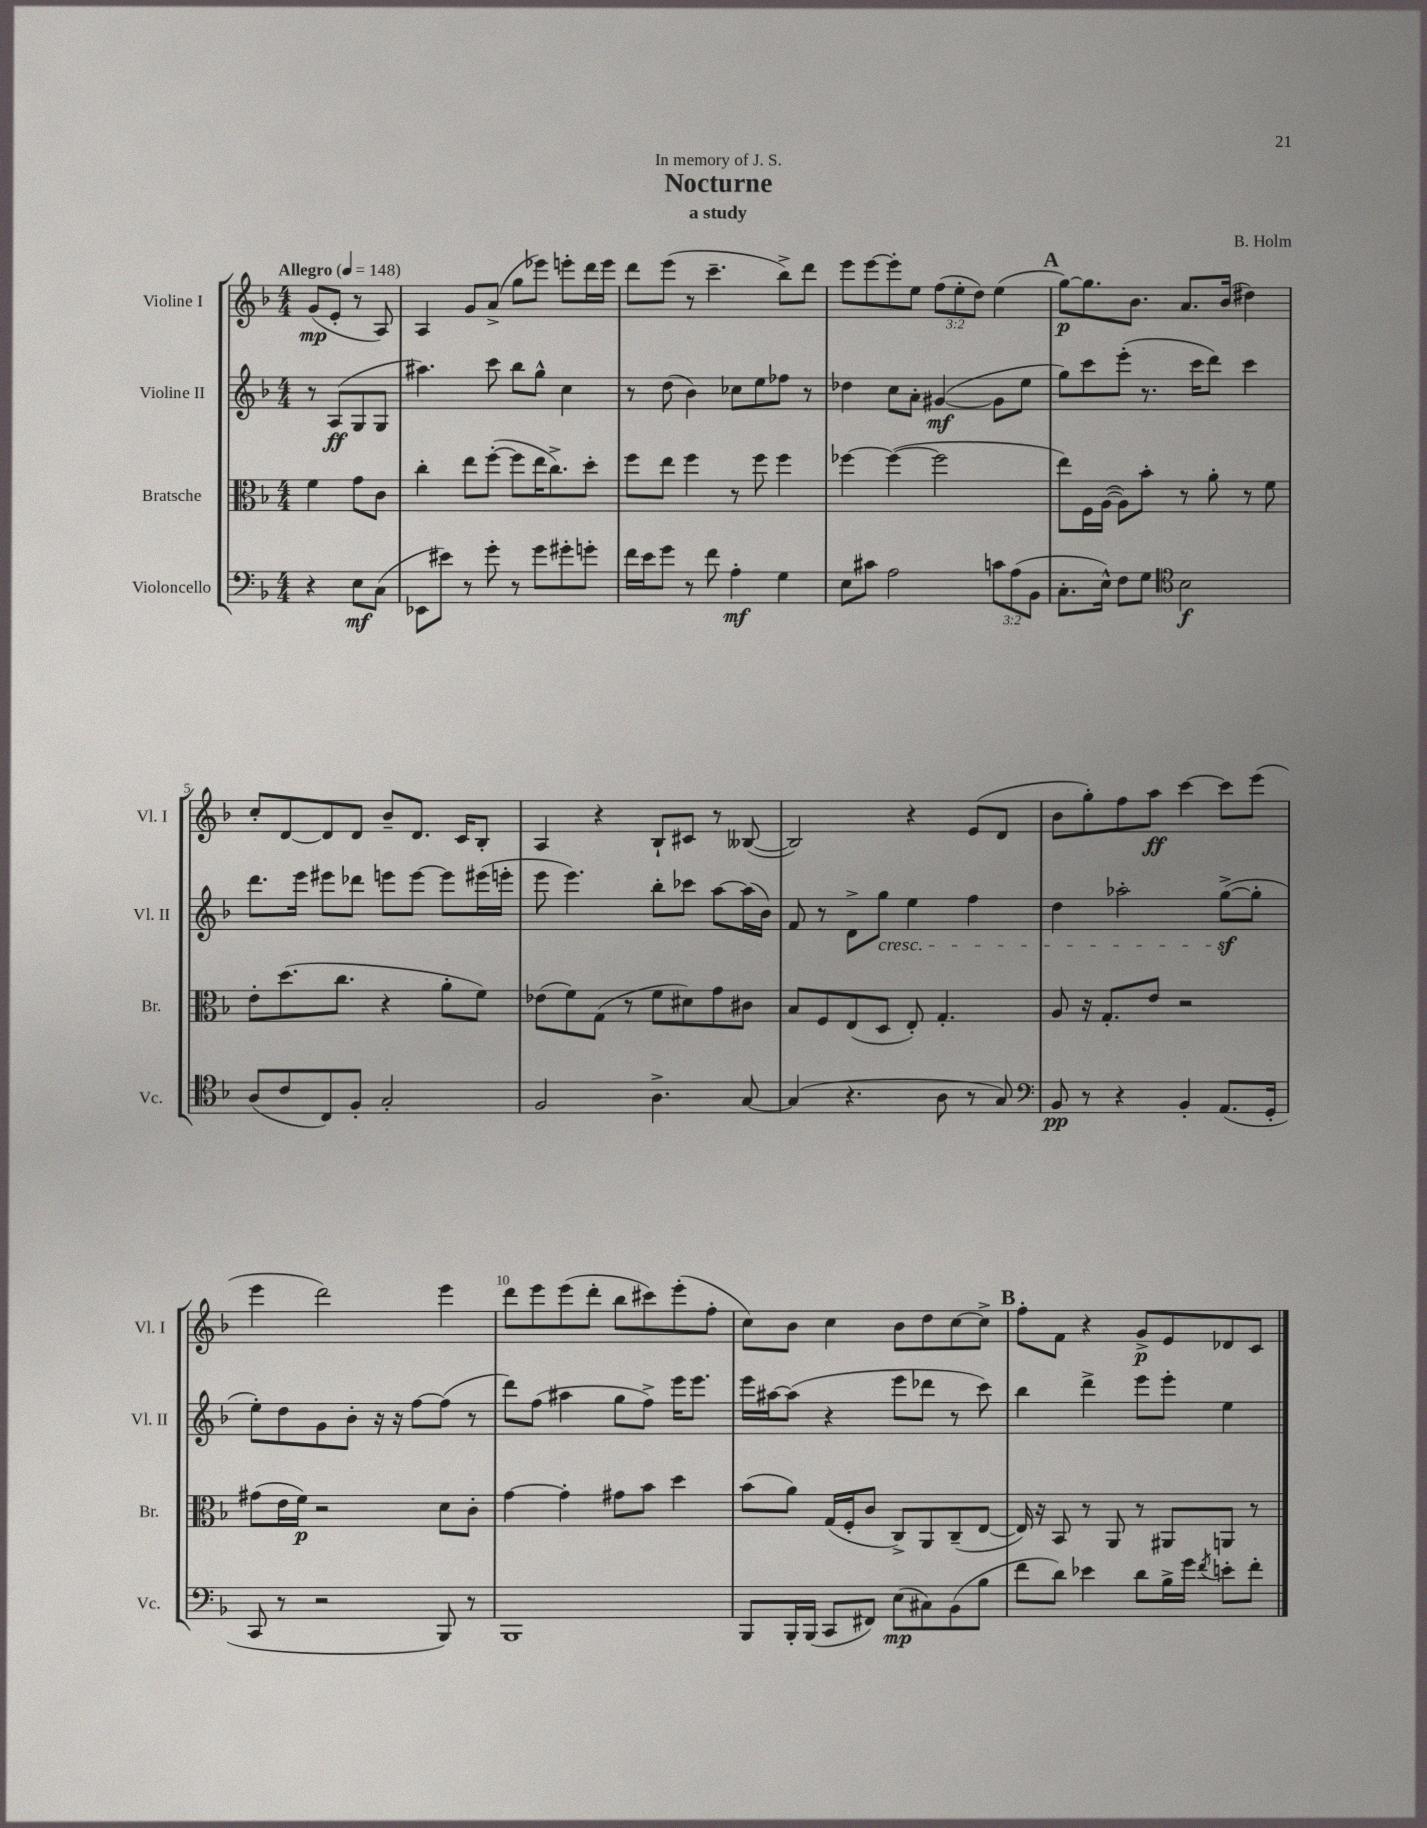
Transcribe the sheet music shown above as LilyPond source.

\header { title = "Nocturne" composer = "B. Holm" subtitle = "a study" dedication = "In memory of J. S." }
<<
\new StaffGroup <<
\new Staff = "s0" \with { instrumentName = "Violine I" shortInstrumentName = "Vl. I" } {
    \clef treble \key f \major \numericTimeSignature \time 4/4 \override Staff.TupletNumber.text = #tuplet-number::calc-fraction-text \partial 2 \tempo "Allegro" 4 = 148
    g'8\mp( e'8-. r8 a8) |
    a4 g'8 a'8->( g''8 ees'''8) e'''8-. d'''16 e'''16 |
    d'''8 e'''8( r8 c'''4.-- bes''8->) d'''8 |
    e'''8 e'''8~ e'''8-. e''8 \tuplet 3/2 { f''8( e''8-. d''8) } e''4( |
    \mark \markup { \bold "A" } g''8~\p) g''8. bes'8. a'8. bes'16( dis''4) |
    c''8-. d'8~ d'8 d'8 bes'8-- d'8. c'16 bes8-. |
    a4 r4 bes8-! cis'8 r8 beses8~( |
    beses2) r4 e'8( d'8 |
    bes'8 g''8-.) f''8 a''8\ff c'''4~ c'''8 e'''8( |
    e'''4 d'''2) e'''4 |
    d'''8 e'''8 e'''8( d'''8-. bes''8 cis'''8) e'''8-.( f''8-. |
    c''8) bes'8 c''4 bes'8 d''8 c''8~ c''8-> |
    \mark \markup { \bold "B" } f''8-. f'8 r4 g'8->\p e'8 des'8 c'8 \bar "|." |
}
\new Staff = "s1" \with { instrumentName = "Violine II" shortInstrumentName = "Vl. II" } {
    \clef treble \key f \major \numericTimeSignature \time 4/4 \partial 2
    r8 a8\ff( g8 g8 |
    ais''4.) c'''8 bes''8 g''8-^ c''4 |
    r8 d''8( bes'4) ces''8 e''8 fes''8 r8 |
    des''4 c''8 a'8-. gis'4~\mf( gis'8 e''8 |
    \mark \markup { \bold "A" } g''8) c'''8 e'''8-.( r8. c'''16 d'''8) c'''4 |
    d'''8. e'''16 eis'''8 des'''8 e'''8 e'''8~ e'''8 eis'''16( e'''16-. |
    e'''8 e'''4.) bes''8-. ces'''8 a''8~ a''16( bes'16) |
    f'8 r8 d'8-> g''8\cresc e''4 f''4 |
    d''4 aes''2-. g''8~->\sf\!( g''8-. |
    e''8-.) d''8 g'8 bes'8-. r16 r16 f''8~ f''8( r8 |
    d'''8) f''8( ais''4 g''8 f''8->) e'''16 e'''8. |
    e'''16 ais''16~ ais''8( r4 e'''8 des'''8 r8 c'''8) |
    \mark \markup { \bold "B" } bes''4 d'''4-> e'''8 e'''8-. e''4 \bar "|." |
}
\new Staff = "s2" \with { instrumentName = "Bratsche" shortInstrumentName = "Br." } {
    \clef alto \key f \major \numericTimeSignature \time 4/4 \partial 2
    f'4 g'8 c'8 |
    c''4-. e''8 f''8~-.( f''8 e''16 c''8.->) d''8-. |
    f''8 e''8 f''4 r8 f''8 f''4 |
    fes''4~ fes''4~( fes''2 |
    \mark \markup { \bold "A" } e''8) f16 a16~( a8) bes'8-. r8 a'8-. r8 f'8 |
    e'8-. d''8.( c''8. r4 a'8-. f'8) |
    ees'8( f'8) g8( r8 f'8 dis'8) g'8 cis'8 |
    bes8 f8 e8( d8 e8-.) g4.-. |
    a8 r16 g8.-. e'8 r2 |
    gis'8( e'16 f'16\p) r2 d'8 c'8-. |
    g'4~ g'4-. gis'8 bes'8 d''4 |
    bes'8( a'8) g16( f16-. c'8 c8->) a,8 c8--( e8~ |
    \mark \markup { \bold "B" } e16) r16 bes,8 r8 a,8 r8 ais,8 a,8 r8 \bar "|." |
}
\new Staff = "s3" \with { instrumentName = "Violoncello" shortInstrumentName = "Vc." } {
    \clef bass \key f \major \numericTimeSignature \time 4/4 \override Staff.TupletNumber.text = #tuplet-number::calc-fraction-text \partial 2
    r4 e8\mf c8( |
    ees,8 eis'8) r8 g'8-. r8 g'8 gis'8-. g'8-. |
    f'16 e'16 g'8 r8 f'8 a4-.\mf g4 |
    e8 cis'8 a2 \tuplet 3/2 { c'8 a8( bes,8 } |
    \mark \markup { \bold "A" } c8.-. e16-^) f8 g8 \clef tenor bes2\f |
    a8( c'8 c8) f8-. g2-. |
    f2 a4.-> g8~ |
    g4( r4. a8 r8 g8) |
    \clef bass bes,8\pp r8 r4 bes,4-. a,8.( g,16-. |
    c,8 r8 r2 bes,,8) r8 |
    bes,,1 |
    bes,,8 bes,,16-. bes,,16( c,8 fis,8) e8\mp( cis8) bes,8( bes8 |
    \mark \markup { \bold "B" } f'8 d'8) ees'4 d'8 bes16-> g'16 \acciaccatura { f'8 } e'8-. f'8-. \bar "|." |
}
>>
>>
\layout { \context { \Score \override BarNumber.break-visibility = ##(#f #t #t) barNumberVisibility = #(every-nth-bar-number-visible 5) } }
